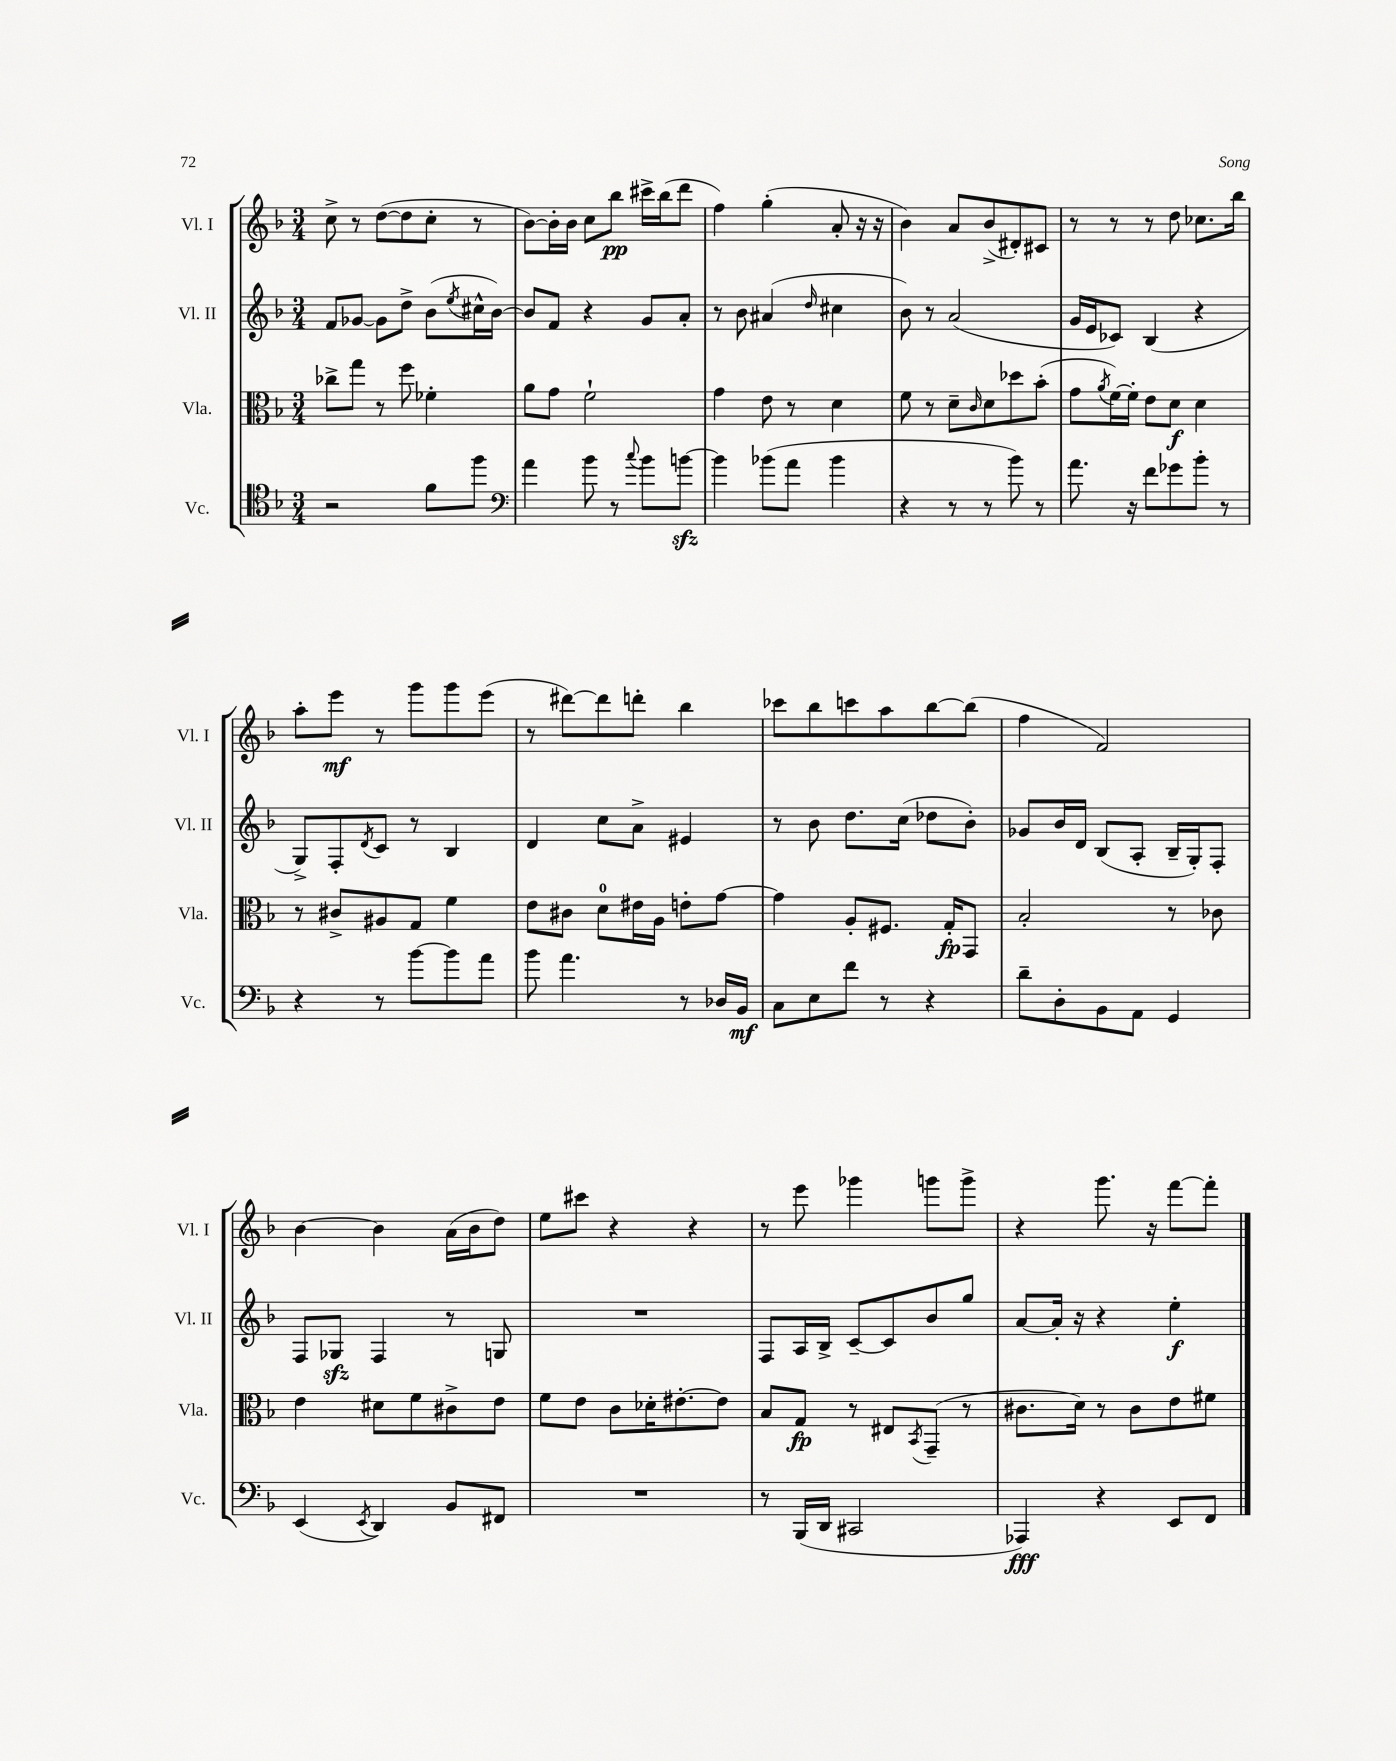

**kern	**kern	**kern	**kern
*staff4	*staff3	*staff2	*staff1
*clefC4	*clefC3	*clefG2	*clefG2
*k[b-]	*k[b-]	*k[b-]	*k[b-]
*M3/4	*M3/4	*M3/4	*M3/4
2r	8cc-^\L	8f/L	8cc^\
.	8gg\J	[8g-/J	8r
.	8r	8g-\]L	([8dd\L
.	8ff\	8dd^\J	8dd\]
8f\L	4f-'\	(8b-\L	8cc'\J
.	.	8qee/	.
8ff\J	.	16cc#^^\L	8r
.	.	[16b-\JJ)	.
=	=	=	=
*clefF4	*	*	*
4a\	8a\L	8b-/]L	[8b-\L)
.	8g\J	8f/J	16b-'\]L
.	.	.	16b-\JJ
8b-\	2f`\	4r	8cc\L
8r	.	.	8bb-\J
8qqcc/	.	.	.
8b-\L	.	8g/L	16ccc#^\LL
.	.	.	(16bb-\J
[8b\J	.	8a'/J	8ddd\J
=	=	=	=
4b\]	4g\	8r	4ff\)
.	.	8b-\	.
(8b-\L	8e\	(4a#/	(4gg'\
8a\J	8r	.	.
.	.	16qqdd/	.
4b-\	4d\	4cc#\	8a'/
.	.	.	16r
.	.	.	16r
=	=	=	=
4r	8f\	8b-\)	4b-\)
.	8r	8r	.
8r	8d~\L	(2a/	8a/L
.	16qqc/	.	.
8r	8d\	.	(8b-^/
8b-\)	8dd-\	.	8d#'/)
8r	(8b-'\J	.	8c#/J
=	=	=	=
8.a\	8g\L	16g/LL	8r
.	.	16e/J	.
.	8qa/	.	.
.	[16f\L)	8c-/J)	8r
16r	16f'\]JJ	.	.
8f\L	8e\L	(4B-/	8r
8g-\	8d\J	.	8dd\
8b-'\J	4d\	4r	8.cc-\L
8r	.	.	.
.	.	.	16bb-\Jk
=	=	=	=
4r	8r	8G^/L)	8aa'\L
.	8c#^/L	8F'/	8eee\J
.	.	8qd/	.
8r	8A#/	8c/J	8r
[8b-\L	8G/J	8r	8ggg\L
8b-\]	4f\	4B-/	8ggg\
8a\J	.	.	(8eee\J
=	=	=	=
8b-\	8e\L	4d/	8r
4.a\	8c#\J	.	[8ddd#\L)
.	8d\L	8cc\L	8ddd#\]
.	16e#\L	8a^\J	8ddd'\J
.	16A\JJ	.	.
8r	8e'\L	4e#/	4bb-\
16D-/LL	[8g\J	.	.
16BB-/JJ	.	.	.
=	=	=	=
8C\L	4g\]	8r	8ccc-\L
8E\	.	8b-\	8bb-\
8f\J	8A'/L	8.dd\L	8ccc\
8r	8.F#/J	.	8aa\
.	.	(16cc\Jk	.
4r	.	8dd-\L	[8bb-\
.	16G'/LK	.	.
.	8GG/J	8b-'\J)	(8bb-\]J
=	=	=	=
8d~\L	2B-'/	8g-/L	4ff\
8D'\	.	16b-/L	.
.	.	16d/JJ	.
8BB-\	.	(8B-/L	2f/)
8AA\J	.	8A'/J	.
4GG/	8r	16B-~/LL	.
.	.	16G'/J)	.
.	8c-\	8F'/J	.
=	=	=	=
(4EE/	4e\	8F/L	[4b-\
.	.	8G-/J	.
8qEE/	.	.	.
4DD/)	8d#\L	4F/	4b-\]
.	8f\	.	.
8BB-/L	8c#^\	8r	(16a\LL
.	.	.	16b-\J
8FF#/J	8e\J	8G/	8dd\J)
=	=	=	=
2.r	8f\L	2.r	8ee\L
.	8e\J	.	8ccc#\J
.	8c\L	.	4r
.	16d-'\K	.	.
.	[8.e#'\	.	.
.	.	.	4r
.	8e#\]J	.	.
=	=	=	=
8r	8B-/L	8F/L	8r
(16BBB-/LL	8G/J	16A/L	8eee\
16DD/JJ	.	16B-^/JJ	.
2CC#/	8r	[8c~/L	4ggg-\
.	8E#/L	8c/]	.
.	8qBB-/	.	.
.	(8GG~/J	8b-/	8ggg\L
.	8r	8gg/J	8ggg^\J
=	=	=	=
4AAA-/)	8.c#\L	[8a/L	4r
.	.	16a'/]Jk	.
.	16d\Jk)	16r	.
4r	8r	4r	8.ggg\
.	8c#\L	.	.
.	.	.	16r
8EE/L	8e\	4ee'\	[8fff\L
8FF/J	8f#\J	.	8fff'\]J
==	==	==	==
*-	*-	*-	*-
